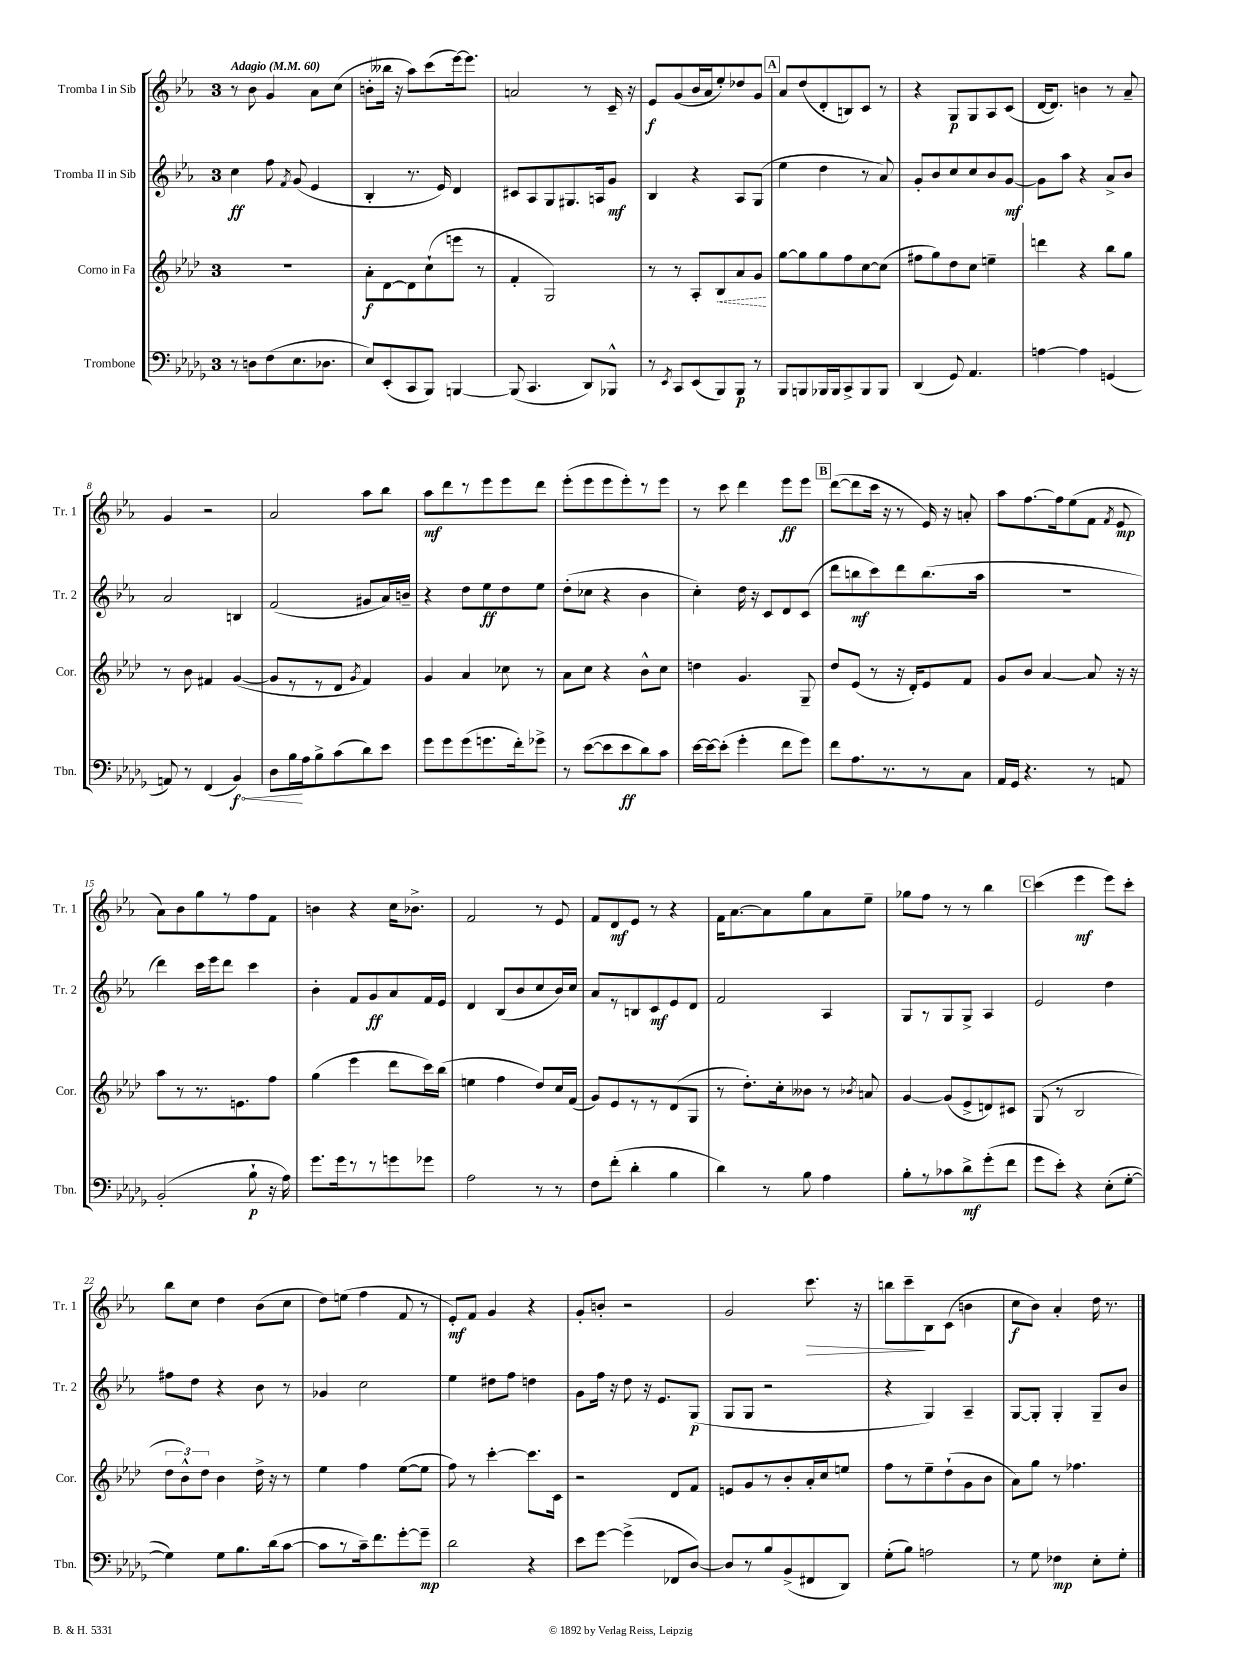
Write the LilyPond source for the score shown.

<<
\new StaffGroup <<
\new Staff = "s0" \with { instrumentName = "Tromba I in Sib" shortInstrumentName = "Tr. 1" } {
    \clef treble \key ees \major \once \override Staff.TimeSignature.style = #'single-digit \time 3/4 \tempo "Adagio" 4 = 60
    \autoBeamOff r8 bes'8 g'4 aes'8[ c''8]( |
    b'8[-. beses''16] r16 aes''8[) c'''8( ees'''16~) ees'''8.] |
    a'2 r8 c'16-- r16 |
    ees'8[\f g'8( bes'16 aes'16 ees''8-.) des''8 g'8] |
    \mark \markup { \box "A" } aes'8[ d''8( d'8-. b8) c'8] r8 |
    r4 g8[\p g8 aes8 c'8]( |
    d'16[~ d'8.]) b'4 r8 aes'8-- |
    g'4 r2 |
    aes'2 aes''8[ bes''8] |
    aes''8[\mf d'''8 r8 ees'''8 ees'''8 d'''8] |
    ees'''8[-.( ees'''8 ees'''8 ees'''8-.) r8 ees'''8] |
    r8 c'''8 d'''4 ees'''8[\ff ees'''8] |
    \mark \markup { \box "B" } d'''8[~( d'''8 c'''16] r16 r8 ees'16) r16 a'8-. |
    aes''8[ f''8.~ f''16 ees''8( f'8] \acciaccatura { f'8 } ees'8\mp |
    aes'8[) bes'8 g''8 r8 f''8 f'8] |
    b'4 r4 c''16[ bes'8.]-> |
    f'2 r8 ees'8 |
    f'8[ d'8\mf ees'8] r8 r4 |
    f'16[ aes'8.~ aes'8 g''8 aes'8 ees''8]-- |
    ges''8[ f''8] r8 r8 bes''4 |
    \mark \markup { \box "C" } c'''4( ees'''4\mf ees'''8[) c'''8]-. |
    bes''8[ c''8] d''4 bes'8[( c''8] |
    d''8[) e''8]( f''4 f'8 r8 |
    ees'8[-.\mf) f'8] g'4 r4 |
    g'8[-. b'8]-. r2 |
    g'2 c'''8.\> r16 |
    b''8[ c'''8--\! bes8 c'8]( b'4 |
    c''8[\f bes'8]) aes'4-. d''16 r8. \bar "|." |
}
\new Staff = "s1" \with { instrumentName = "Tromba II in Sib" shortInstrumentName = "Tr. 2" } {
    \clef treble \key ees \major \once \override Staff.TimeSignature.style = #'single-digit \time 3/4
    \autoBeamOff c''4\ff f''8 \acciaccatura { f'8 } g'8( ees'4 |
    bes4-. r8. ees'16) d'4 |
    cis'8[ aes8 g8 gis8. a16 g'8]\mf |
    bes4 r4 aes8[ g8]( |
    \mark \markup { \box "A" } ees''4 d''4 r8 aes'8) |
    g'8[-. bes'8 c''8 c''8 bes'8 g'8]~\mf |
    g'8[ aes''8] r4 aes'8[-> bes'8] |
    aes'2 b4 |
    f'2( gis'8[ aes'16) b'16]-- |
    r4 d''8[ ees''8\ff d''8 ees''8] |
    d''8[-.( ces''8] r4 bes'4 |
    c''4-.) d''16 r16 c'8[ d'8 c'8]( |
    \mark \markup { \box "B" } d'''8[ b''8\mf c'''8) d'''8 b''8.( aes''16] |
    R2. |
    d'''4) c'''16[ ees'''16 d'''8] c'''4 |
    bes'4-. f'8[ g'8\ff aes'8 f'16 ees'16] |
    d'4 bes8[( bes'8 c''8 bes'16) c''16] |
    aes'8[ r8 b8 c'8\mf ees'8 d'8] |
    f'2 aes4 |
    g8[ r8 g8 g8]-> aes4 |
    \mark \markup { \box "C" } ees'2 d''4 |
    fis''8[ d''8] r4 bes'8 r8 |
    ges'4 c''2 |
    ees''4 dis''8[ f''8] d''4 |
    g'8[ f''16] r16 d''8 r16 ees'8.[ g8]\p( |
    g8[ g8] r2 |
    r4 g4) aes4-- |
    g8[~ g8]-. g4-. g8[-- bes'8] \bar "|." |
}
\new Staff = "s2" \with { instrumentName = "Corno in Fa" shortInstrumentName = "Cor." } {
    \clef treble \key aes \major \once \override Staff.TimeSignature.style = #'single-digit \time 3/4
    \autoBeamOff R2. |
    aes'8[-.\f des'8~ des'8 c''8-!( e'''8] r8 |
    f'4-. g2) |
    r8 r8 aes8[-. \once \override Hairpin.style = #'dashed-line bes8\< aes'8 g'8]\! |
    \mark \markup { \box "A" } g''8[~ g''8 g''8 f''8 c''8~ c''8]( |
    fis''8[ g''8) des''8 c''8] e''4-- |
    d'''4 r4 bes''8[ g''8] |
    r8 bes'8 fis'4 g'4~( |
    g'8[ r8 r8 des'8] \acciaccatura { g'8 } f'4) |
    g'4 aes'4 ces''8 r8 |
    aes'8[ c''8] r4 bes'8[-^ c''8] |
    d''4 g'4. g8-- |
    \mark \markup { \box "B" } des''8[ ees'8]( r8 r16 des'16[-.) ees'8 f'8] |
    g'8[ bes'8] aes'4~ aes'8 r16 r16 |
    aes''8[ r8 r8. e'8. f''8] |
    g''4( ees'''4 des'''8[ c'''16) bes''16]( |
    e''4 f''4 des''8[) c''16 f'16]( |
    g'8[) ees'8 r8 r8 des'8( g8] |
    r8 des''8.[-.) c''16-. beses'8] r8 \acciaccatura { bes'8 } a'8 |
    g'4~ g'8[( ees'8-> d'8) cis'8] |
    \mark \markup { \box "C" } g8( r8 bes2 |
    \tuplet 3/2 { des''8[ bes'8-^) des''8] } bes'4 des''16-> r16 r8 |
    ees''4 f''4 ees''8[~( ees''8] |
    f''8) r8 c'''4~-. c'''8.[ c'16] |
    r2 des'8[ f'8] |
    e'8[ g'8 r8 bes'8-. aes'16-. c''16 e''8] |
    f''8[ r8 ees''8-- des''8-!( g'8 bes'8] |
    aes'8[) g''8] r8 fes''4. \bar "|." |
}
\new Staff = "s3" \with { instrumentName = "Trombone" shortInstrumentName = "Tbn." } {
    \clef bass \key des \major \once \override Staff.TimeSignature.style = #'single-digit \time 3/4
    \autoBeamOff r8 d8[ f8( ees8. des8.] |
    ees8[) ees,8-.( c,8 bes,,8]) b,,4~ |
    b,,8( c,4. des,8[) bes,,8]-^ |
    r8 \acciaccatura { ees,8 } c,8[ ees,8( bes,,8) bes,,8]\p r8 |
    \mark \markup { \box "A" } bes,,8[ b,,8 bes,,16 bes,,16 c,8-> bes,,8 bes,,8] |
    des,4( ges,8) aes,4. |
    a4~ a4 g,4( |
    a,8) r8 f,4( \once \override Hairpin.circled-tip = ##t bes,4\f\<) |
    des8[ bes16\! aes16 bes8-> c'8( des'8) ees'8] |
    ges'8[ ges'8 ges'8( g'8. f'16-.) ges'8]-> |
    r8 ees'8[~( ees'8 ees'8\ff des'8) c'8] |
    ees'16[~ ees'16~ ees'8]-.( ges'4-. f'8[ ges'8]) |
    \mark \markup { \box "B" } f'8[ aes8. r8. r8 c8] |
    aes,16[ ges,16] r4. r8 a,8 |
    bes,2-.( bes8-!\p r16 aes16) |
    ges'8.[ ges'16 r8 r8 g'8 ges'8] |
    aes2 r8 r8 |
    f8[ f'8]-.( des'4-. bes4 |
    des'4) r8 bes8 aes4 |
    bes8[-. r8 ces'8 des'8->\mf ges'8-.( f'8] |
    \mark \markup { \box "C" } ges'8[ ees'8]-.) r4 ees8[-.( ges8]~-. |
    ges4) ges8[ bes8. des'16( c'8]~ |
    c'8[ r8 c'16--) f'8. ges'8~-. ges'8]--\mp |
    des'2 r4 |
    ees'8[ ges'8]~ ges'4->( fes,8[ des8]~) |
    des8[ r8 bes8 bes,8->( fis,8 des,8]) |
    ges8[-.( bes8]) a2 |
    r8 ges8 fes4\mp ees8[-. ges8]-. \bar "|." |
}
>>
>>
